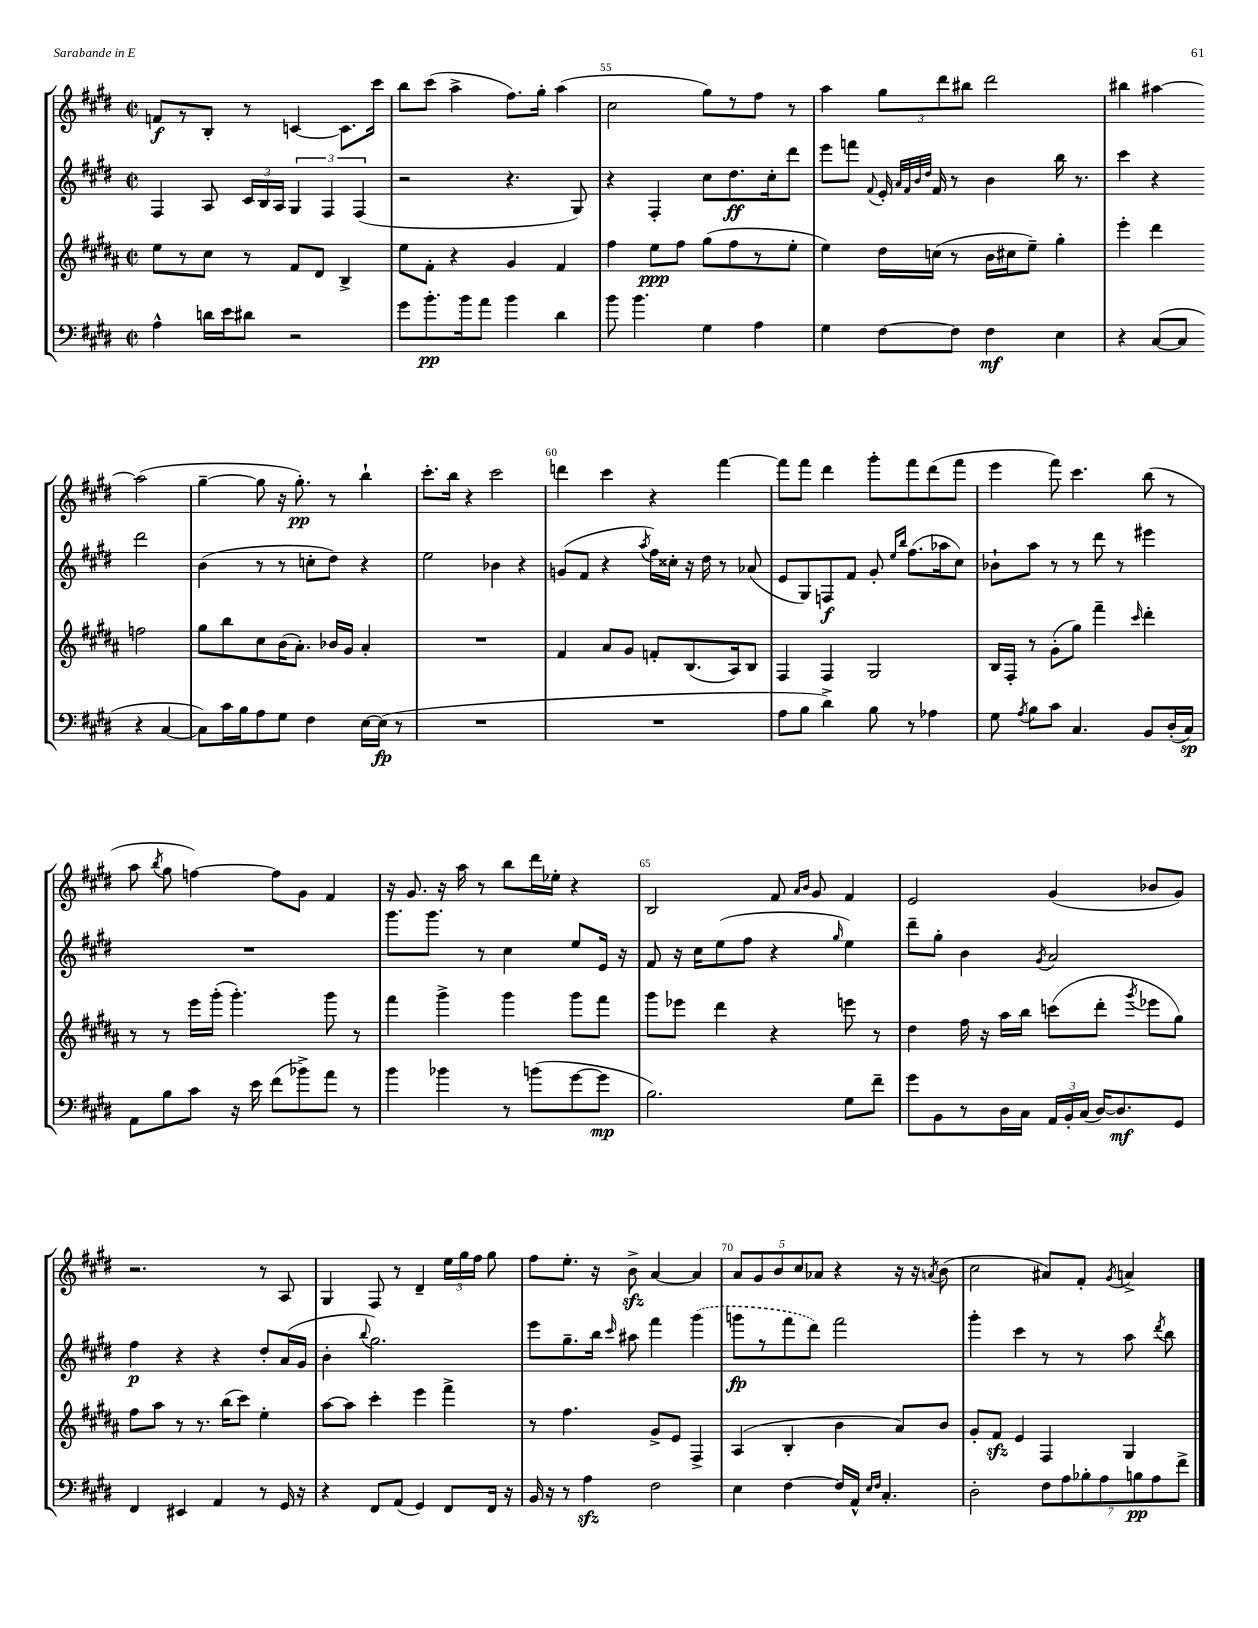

**kern	**dynam	**kern	**dynam	**kern	**dynam	**kern	**dynam
*part4	*part4	*part3	*part3	*part2	*part2	*part1	*part1
*staff4	*staff4	*staff3	*staff3	*staff2	*staff2	*staff1	*staff1
*clefF4	*	*clefG2	*	*clefG2	*	*clefG2	*
*k[f#c#g#d#]	*	*k[f#c#g#d#a#]	*	*k[f#c#g#d#]	*	*k[f#c#g#d#]	*
*M2/2	*	*M2/2	*	*M2/2	*	*M2/2	*
*met(c|)	*	*met(c|)	*	*met(c|)	*	*met(c|)	*
=53	=53	=53	=53	=53	=53	=53	=53
4A^^\	.	8ee\L	.	4F#/	.	8fn/L	f
.	.	8r	.	.	.	8r	.
16dn\LL	.	8cc#\J	.	8A/	.	8B'/J	.
16e\J	.	.	.	.	.	.	.
8d#X\J	.	8r	.	24c#/LL	.	8r	.
.	.	.	.	24B/	.	.	.
.	.	.	.	24A/JJ	.	.	.
2r	.	8f#/L	.	6G#/	.	[4cn/	.
.	.	8d#/J	.	.	.	.	.
.	.	.	.	6F#/	.	.	.
.	.	4B^/	.	.	.	8.c\L]	.
.	.	.	.	(6F#/	.	.	.
.	.	.	.	.	.	16ccc#\Jk	.
=54	=54	=54	=54	=54	=54	=54	=54
8g#\L	.	8ee\L	.	2r	.	8bb\L	.
8.b'\	pp	8f#'\J	.	.	.	(8ccc#\J	.
.	.	4r	.	.	.	4aa^\	.
16b\k	.	.	.	.	.	.	.
8a\J	.	.	.	.	.	.	.
4b\	.	4g#/	.	4.r	.	8.ff#\L)	.
.	.	.	.	.	.	16gg#'\Jk	.
4d#\	.	4f#/	.	.	.	(4aa\	.
.	.	.	.	8G#/)	.	.	.
=55	=55	=55	=55	=55	=55	=55	=55
8b\	.	4ff#\	.	4r	.	2cc#\	.
4.b\	.	.	.	.	.	.	.
.	.	8ee\L	ppp	4F#'/	.	.	.
.	.	8ff#\J	.	.	.	.	.
4G#\	.	(8gg#\L	.	8cc#\L	.	8gg#\L)	.
.	.	8ff#\	.	8.dd#\	ff	8r	.
4A\	.	8r	.	.	.	8ff#\J	.
.	.	.	.	16cc#'\k	.	.	.
.	.	8ee'\J	.	8ddd#\J	.	8r	.
=56	=56	=56	=56	=56	=56	=56	=56
4G#\	.	4ee\)	.	8eee\L	.	4aa\	.
.	.	.	.	8fffn\J	.	.	.
.	.	.	.	8qqf#/	.	.	.
[8F#\L	.	16dd#\LL	.	16e'/	.	12gg#\L	.
.	.	.	.	32qqa/LLL	.	.	.
.	.	.	.	32qqf#/	.	.	.
.	.	.	.	32qqb/	.	.	.
.	.	.	.	32qqdd#/JJJ	.	.	.
.	.	(16ccn\JJ	.	16f#/	.	.	.
.	.	.	.	.	.	12ddd#\	.
8F#\J]	.	8r	.	8r	.	.	.
.	.	.	.	.	.	12bb#X\J	.
4F#\	mf	16b\LL	.	4b\	.	2ddd#\	.
.	.	16cc#X\J	.	.	.	.	.
.	.	8ee~\J)	.	.	.	.	.
4E\	.	4gg#'\	.	16bb\	.	.	.
.	.	.	.	8.r	.	.	.
=57	=57	=57	=57	=57	=57	=57	=57
4r	.	4eee'\	.	4ccc#\	.	4bb#X\	.
([8C#/L	.	4ddd#\	.	4r	.	[4aa#X\	.
8C#/J]	.	.	.	.	.	.	.
4r	.	2ffn\	.	2ddd#\	.	(2aa#\]	.
[4C#/	.	.	.	.	.	.	.
!!LO:LB:g=z
=58	=58	=58	=58	=58	=58	=58	=58
8C#\L])	.	8gg#\L	.	(4b\	.	[4gg#~\	.
16c#\L	.	8bb\	.	.	.	.	.
16B\J	.	.	.	.	.	.	.
8A\	.	8cc#\	.	8r	.	8gg#\]	.
8G#\J	.	(16b\K	.	8r	.	16r	.
.	.	8.a#'\J)	.	.	.	8.gg#'\)	pp
4F#\	.	.	.	8ccn'\L	.	.	.
.	.	16b-X/LL	.	8dd#\J)	.	8r	.
.	.	16g#/JJ	.	.	.	.	.
[16E\LL	.	4a#'/	.	4r	.	4bb`\	.
(16E\JJ]	fp	.	.	.	.	.	.
8r	.	.	.	.	.	.	.
=59	=59	=59	=59	=59	=59	=59	=59
1r	.	1r	.	2ee\	.	8.ccc#'\L	.
.	.	.	.	.	.	16bb\Jk	.
.	.	.	.	.	.	4r	.
.	.	.	.	4b-X\	.	2ccc#\	.
.	.	.	.	4r	.	.	.
=60	=60	=60	=60	=60	=60	=60	=60
1r	.	4f#/	.	(8gn/L	.	4dddn\	.
.	.	.	.	8f#/J	.	.	.
.	.	8a#/L	.	4r	.	4ccc#\	.
.	.	8g#/J	.	.	.	.	.
.	.	.	.	8qaa/	.	.	.
.	.	8fn'/L	.	16ff#\LL)	.	4r	.
.	.	.	.	16cc##X'\JJ	.	.	.
.	.	(8.B/	.	16r	.	.	.
.	.	.	.	16dd#\	.	.	.
.	.	.	.	8r	.	[4fff#\	.
.	.	16A#/k)	.	.	.	.	.
.	.	8B/J	.	(8a-X/	.	.	.
=61	=61	=61	=61	=61	=61	=61	=61
8A\L	.	4F#/	.	8e/L	.	8fff#\L]	.
8B\J	.	.	.	8G#/)	.	8fff#\J	.
4d#^\)	.	4F#/	.	8Fn/	f	4ddd#\	.
.	.	.	.	8f#/J	.	.	.
8B\	.	2G#/	.	8g#'/	.	8ggg#'\L	.
.	.	.	.	16qqee/LL	.	.	.
.	.	.	.	16qqbb/JJ	.	.	.
8r	.	.	.	(8.ff#\L	.	8fff#\	.
4A-X\	.	.	.	.	.	(8ddd#\	.
.	.	.	.	16aa-X\k	.	.	.
.	.	.	.	8cc#\J)	.	8fff#\J	.
=62	=62	=62	=62	=62	=62	=62	=62
8G#\	.	16B/LL	.	8b-X`\L	.	4eee\	.
.	.	16F#'/JJ	.	.	.	.	.
8qA/	.	.	.	.	.	.	.
8B\L	.	8r	.	8aa\J	.	.	.
8c#\J	.	(8g#'\L	.	8r	.	8fff#\)	.
4.C#/	.	8gg#\J)	.	8r	.	4.ccc#\	.
.	.	4fff#~\	.	8ddd#\	.	.	.
.	.	.	.	8r	.	.	.
.	.	16qqccc#/	.	.	.	.	.
8BB/L	.	4ddd#'\	.	4eee#X\	.	(8bb\	.
(16D#'/L	.	.	.	.	.	8r	.
16C#/JJ)	sp	.	.	.	.	.	.
!!LO:LB:g=z
=63	=63	=63	=63	=63	=63	=63	=63
8AA\L	.	8r	.	1r	.	8aa\	.
.	.	.	.	.	.	8qbb/	.
8B\	.	8r	.	.	.	8gg#\	.
8c#\J	.	16eee\LL	.	.	.	[4ffn\)	.
.	.	(16ggg#'\JJ	.	.	.	.	.
16r	.	4.ggg#'\)	.	.	.	.	.
16e\	.	.	.	.	.	.	.
(8f#\L	.	.	.	.	.	8ff\L]	.
8b-X^\)	.	.	.	.	.	8g#\J	.
8a\J	.	8ggg#\	.	.	.	4f#/	.
8r	.	8r	.	.	.	.	.
=64	=64	=64	=64	=64	=64	=64	=64
4b\	.	4fff#\	.	8.ggg#\L	.	16r	.
.	.	.	.	.	.	8.g#/	.
.	.	.	.	8.ggg#\J	.	.	.
4b-X\	.	4ggg#^\	.	.	.	16r	.
.	.	.	.	.	.	16aa\	.
.	.	.	.	8r	.	8r	.
8r	.	4ggg#\	.	4cc#\	.	8bb\L	.
(8bn\L	.	.	.	.	.	16ddd#\L	.
.	.	.	.	.	.	16ee-X'\JJ	.
[8g#\	.	8ggg#\L	.	8ee/L	.	4r	.
8g#\J]	mp	8fff#\J	.	16e/Jk	.	.	.
.	.	.	.	16r	.	.	.
=65	=65	=65	=65	=65	=65	=65	=65
2.B\)	.	8ggg#\L	.	8f#/	.	2B/	.
.	.	8eee-X\J	.	16r	.	.	.
.	.	.	.	16cc#\KL	.	.	.
.	.	4ddd#\	.	(8ee\	.	.	.
.	.	.	.	8ff#\J	.	.	.
.	.	4r	.	4r	.	8f#/	.
.	.	.	.	.	.	16qqa/LL	.
.	.	.	.	.	.	16qqb/JJ	.
.	.	.	.	.	.	8g#/	.
.	.	.	.	16qqgg#/	.	.	.
8G#\L	.	8eeen\	.	4ee\)	.	4f#/	.
8f#~\J	.	8r	.	.	.	.	.
=66	=66	=66	=66	=66	=66	=66	=66
8g#\L	.	4dd#\	.	8ddd#~\L	.	2e/	.
8BB\	.	.	.	8gg#'\J	.	.	.
8r	.	16ff#\	.	4b\	.	.	.
.	.	16r	.	.	.	.	.
16D#\L	.	16aa#\LL	.	.	.	.	.
16C#\JJ	.	16bb\JJ	.	.	.	.	.
.	.	.	.	8qg#/	.	.	.
24AA/LL	.	(8cccn\L	.	2a/	.	(4g#/	.
24BB'/	.	.	.	.	.	.	.
(24C#/JJ	.	.	.	.	.	.	.
[16D#/KL)	.	8ddd#'\J	.	.	.	.	.
8.D#/]	mf	.	.	.	.	.	.
.	.	8qggg#/	.	.	.	.	.
.	.	8eee-X\L	.	.	.	8b-X/L	.
8GG#/J	.	8gg#\J)	.	.	.	8g#/J)	.
!!LO:LB:g=z
=67	=67	=67	=67	=67	=67	=67	=67
4FF#/	.	8ff#\L	.	4ff#\	p	2.r	.
.	.	8aa#\J	.	.	.	.	.
4EE#X/	.	8r	.	4r	.	.	.
.	.	8.r	.	.	.	.	.
4AA/	.	.	.	4r	.	.	.
.	.	(16bb\KL	.	.	.	.	.
.	.	8ccc#\J)	.	.	.	.	.
8r	.	4ee'\	.	8dd#'/L	.	8r	.
16GG#/	.	.	.	(16a/L	.	8A/	.
16r	.	.	.	16g#/JJ	.	.	.
=68	=68	=68	=68	=68	=68	=68	=68
4r	.	[8aa#\L	.	4b'\	.	4G#/	.
.	.	8aa#\J]	.	.	.	.	.
.	.	.	.	8qqbb/	.	.	.
8FF#/L	.	4ccc#'\	.	2.gg#\)	.	8F#/	.
(8AA/J	.	.	.	.	.	8r	.
4GG#/)	.	4eee\	.	.	.	4d#~/	.
8FF#/L	.	4fff#^\	.	.	.	24ee\LL	.
.	.	.	.	.	.	24gg#\	.
.	.	.	.	.	.	24ff#\JJ	.
16FF#/Jk	.	.	.	.	.	8gg#\	.
16r	.	.	.	.	.	.	.
=69	=69	=69	=69	=69	=69	=69	=69
16BB/	.	8r	.	8eee\L	.	8ff#\L	.
16r	.	.	.	.	.	.	.
8r	.	4.ff#\	.	8.gg#~\	.	8.ee'\J	.
4Azz\	.	.	.	.	.	.	.
.	.	.	.	16bb\Jk	.	16r	.
.	.	.	.	16qqccc#/	.	.	.
.	.	.	.	8aa#X\	.	8bzz^\	.
2F#\	.	8g#^/L	.	4fff#\	.	[4a/	.
.	.	8e/J	.	.	.	.	.
.	.	4F#^/	.	(4ggg#\	.	4a/]	.
=70	=70	=70	=70	=70	=70	=70	=70
4E\	.	(4A#/	.	8gggn\L	fp	10a/L	.
.	.	.	.	.	.	10g#/	.
.	.	.	.	8r	.	.	.
.	.	.	.	.	.	10b/	.
[4F#\	.	4B'/	.	8fff#\	.	.	.
.	.	.	.	.	.	10cc#/	.
.	.	.	.	8ddd#\J)	.	.	.
.	.	.	.	.	.	10a-X/J	.
16F#/LL]	.	4b\	.	2fff#\	.	4r	.
16AA^^/JJ	.	.	.	.	.	.	.
16qqE/LL	.	.	.	.	.	.	.
16qqF#/JJ	.	.	.	.	.	.	.
4.C#'/	.	.	.	.	.	.	.
.	.	8a#/L)	.	.	.	16r	.
.	.	.	.	.	.	16r	.
.	.	.	.	.	.	8qan/	.
.	.	8b/J	.	.	.	(8b\	.
=71	=71	=71	=71	=71	=71	=71	=71
2D#'\	.	8g#'/L	.	4ggg#'\	.	2cc#\	.
.	.	8f#zz/J	.	.	.	.	.
.	.	4e/	.	4ccc#\	.	.	.
14F#\L	.	4F#/	.	8r	.	8a#X/L)	.
14A\	.	.	.	.	.	.	.
.	.	.	.	8r	.	8f#'/J	.
14B-X'\	.	.	.	.	.	.	.
14A\	.	.	.	.	.	.	.
.	.	.	.	.	.	8qg#/	.
.	.	4G#/	.	8aa\	.	4an^/	.
14Bn\	pp	.	.	.	.	.	.
14A\	.	.	.	.	.	.	.
.	.	.	.	8qddd#/	.	.	.
.	.	.	.	8bb\	.	.	.
14f#^\J	.	.	.	.	.	.	.
==	==	==	==	==	==	==	==
*-	*-	*-	*-	*-	*-	*-	*-
